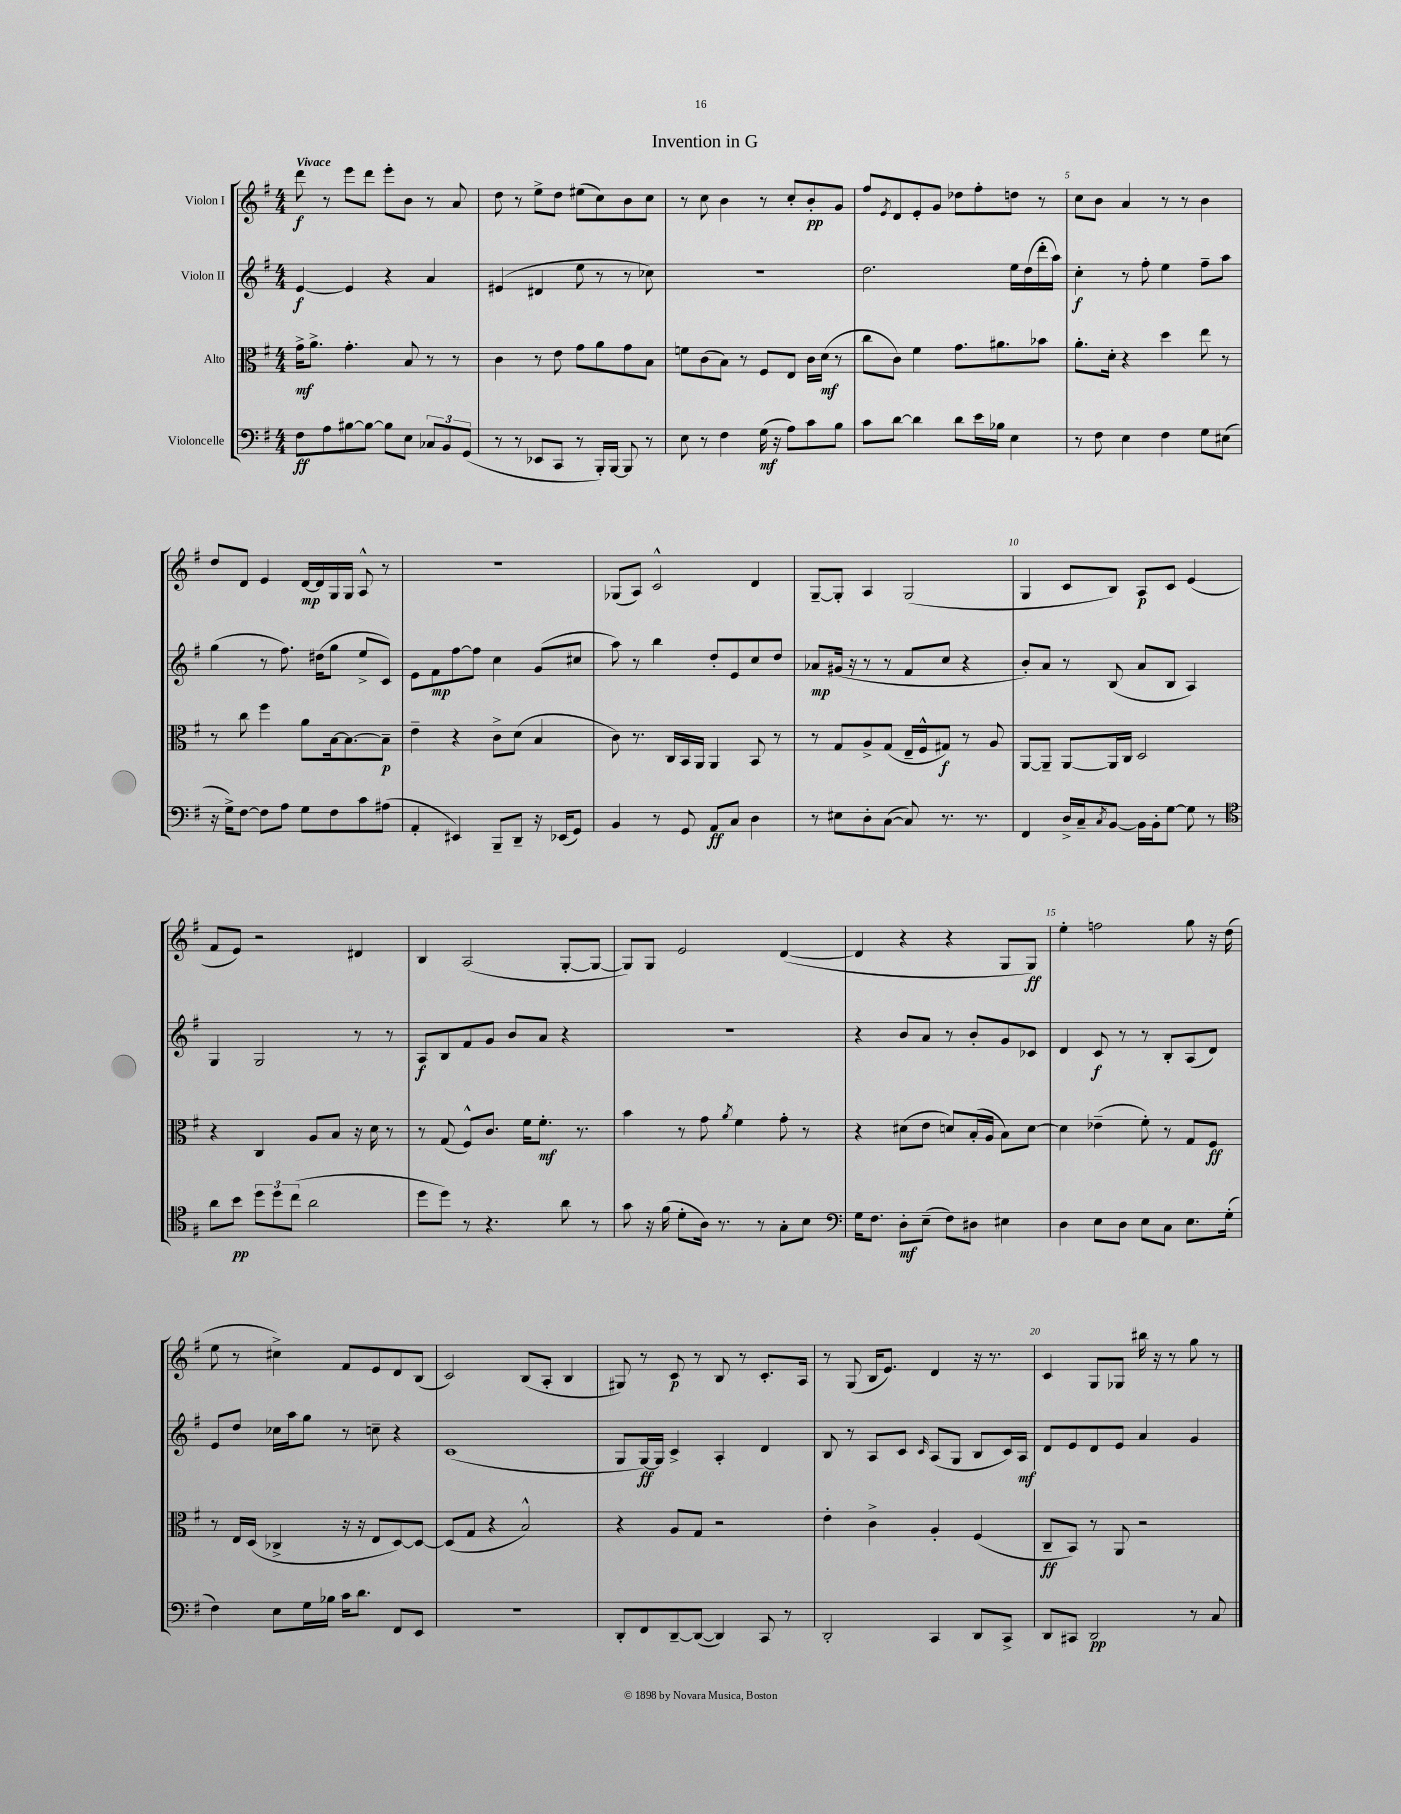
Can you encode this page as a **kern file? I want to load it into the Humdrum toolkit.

**kern	**kern	**kern	**kern
*staff4	*staff3	*staff2	*staff1
*clefF4	*clefC3	*clefG2	*clefG2
*k[f#]	*k[f#]	*k[f#]	*k[f#]
*M4/4	*M4/4	*M4/4	*M4/4
8F#\L	16g^\LK	[4e/	8ddd\
.	8.a^\J	.	.
8A\	.	.	8r
[8B#\	4.g'\	4e/]	8eee\L
8B#\_J	.	.	8ddd\J
8B#\]L	.	4r	8eee'\L
8E\J	8B/	.	8b\J
12C-/L	8r	4a/	8r
12BB/	.	.	.
.	8r	.	8a/
(12GG/J	.	.	.
=	=	=	=
8r	4c\	(4e#/	8dd\
8r	.	.	8r
8EE-/L	8r	4d#/	8ee^\L
8CC/J	8e\	.	8dd\J
8r	8g\L	8ee\	(8ee#\L
16BBB'/LL)	8a\	8r	8cc\)
[16BBB/JJ	.	.	.
8BBB/]	8g\	8r	8b\
8r	8B\J	8cc-\)	8cc\J
=	=	=	=
8E\	8f\L	1r	8r
8r	(8c\	.	8cc\
4F#\	8B\J)	.	4b\
.	8r	.	.
(16G\	8F#/L	.	8r
16r	.	.	.
8A\L)	8E/J	.	8cc'/L
8c\	16c\LL	.	8b'/
.	(16d\JJ	.	.
8B\J	8r	.	8g/J
=	=	=	=
8c\L	8cc\L	2.dd\	8ff#/L
.	.	.	8qe/
[8d\J	8c\J)	.	8d/
4d\]	4f#\	.	8e'/
.	.	.	8g/J
8d\L	8.g\L	.	8dd-\L
16e\L	.	.	8ff#'\
16B-\JJ	8.a#\	.	.
4E\	.	16ee\LL	8dd\J
.	.	(16dd\	.
.	8b-\J	16ddd'\	8r
.	.	16aa\JJ)	.
=	=	=	=
8r	8.a'\L	4cc'\	8cc\L
8F#\	.	.	8b\J
.	16d'\Jk	.	.
4E\	4r	8r	4a/
.	.	8ff#'\	.
4F#\	4dd\	4ee\	8r
.	.	.	8r
8G\L	8ee\	8ff#~\L	4b\
(8E#\J	8r	8aa\J	.
=	=	=	=
16r	8r	(4gg\	8dd/L
16G^\LK)	.	.	.
[8F#\J	8cc\	.	8d/J
8F#\]L	4ff#\	8r	4e/
8A\J	.	8.ff#\)	.
8G\L	8a\L	.	[16d/LL
.	.	(16dd#\LK	16d/]
8F#\	[16B\k	8gg\J	16G/
.	8.B\_	.	16G/JJ
8c\	.	8ee^/L	8A^^/
(8A#\J	8B~\]J	8c/J)	8r
=	=	=	=
4AA'/	4e~\	8e\L	1r
.	.	8f#\	.
4EE#/)	4r	[8ff#\	.
.	.	8ff#\]J	.
8BBB~/L	8c^\L	4cc\	.
8DD~/J	(8d\J	.	.
16r	4B/	(8g/L	.
(16EE-/LK	.	.	.
8GG/J)	.	8cc#/J	.
=	=	=	=
4BB/	8c\)	8aa\)	(8G-/L
.	8.r	8r	8A/J)
8r	.	4bb\	2c^^/
.	16C/LL	.	.
8GG/	16BB/	.	.
.	16AA/JJ	.	.
8AA/L	4AA/	8dd'/L	.
8C/J	.	8e/	.
4D\	8BB/	8cc/	4d/
.	8r	8dd/J	.
=	=	=	=
8r	8r	8a-/L	[8G~/L
8E#\L	8G/L	(16g#/Jk	8G'/]J
.	.	16r	.
8D'\	8A^/	8r	4A/
([8C\J	(8G/J	8r	.
8C/])	16E~/LL	8f#/L	(2G/
.	16F#^^/J	.	.
8.r	8G#/J)	8cc/J	.
.	8r	4r	.
8.r	.	.	.
.	8A/	.	.
=	=	=	=
4FF#/	[8AA/L	8b'/L)	4G/
.	8AA~/]J	8a/J	.
16D^/LL	[8AA/L	8r	8c/L
16C~/J	.	.	.
8qC/	.	.	.
[8BB/J	16AA/]L	(8B/	8B/J)
.	16C/JJ	.	.
16BB\]LL	2D/	8a/L	8A/L
16BB'\J	.	.	.
[8G\J	.	8B/J	8c/J
8G\]	.	4A/)	(4e/
8r	.	.	.
=	=	=	=
*clefC4	*	*	*
8a\L	4r	4G/	8f#/L
8b\J	.	.	8e/J)
12dd\L	4C/	2G/	2r
12dd\	.	.	.
(12cc\J	.	.	.
2a\	8A/L	.	.
.	8B/J	.	.
.	16r	8r	4d#/
.	16d\	.	.
.	8r	8r	.
=	=	=	=
8dd\L	8r	8A/L	4B/
8dd\J)	(8G/	8B/	.
8r	8F#^^/L)	8f#/	(2A/
4.r	8.c/J	8g/J	.
.	.	8b/L	.
.	16f#\LK	.	.
.	8.f#'\J	8a/J	.
8a\	.	4r	[8G'/L
.	8.r	.	.
8r	.	.	8G/_J
=	=	=	=
8g\	4b\	1r	8G/]L)
16r	.	.	8G/J
(16f#\	.	.	.
8d'\L	8r	.	2e/
16A\Jk)	8g\	.	.
8.r	.	.	.
.	8qa/	.	.
.	4f#\	.	.
8r	.	.	.
8G'\L	8g'\	.	([4d/
8B\J	8r	.	.
=	=	=	=
*clefF4	*	*	*
16G\LK	4r	4r	4d/]
8.F#\J	.	.	.
8D'\L	(8d#\L	8b/L	4r
(8E~\J	8e\J	8a/J	.
8F#\L)	8d/L)	8r	4r
8D#\J	(16B'/L	8b'/L	.
.	16A/JJ	.	.
4E#\	8B\L)	8g/	8G/L
.	[8d\J	8c-/J	8G/J)
=	=	=	=
4D\	4d\]	4d/	4ee'\
8E\L	(4e-~\	8c/	2ff\
8D\J	.	8r	.
8E\L	8f#'\)	8r	.
8C\J	8r	8B'/L	.
8.E\L	8G/L	(8A/	8gg\
.	8F#/J	8d/J)	16r
(16G'\Jk	.	.	(16dd\
=	=	=	=
4F#\)	8r	8e/L	8ee\
.	16E/LL	8dd/J	8r
.	(16D/JJ	.	.
8E\L	4C-^/	16cc-\LL	4cc#^\)
.	.	16aa\J	.
16G\L	.	8gg\J	.
16B-\JJ	.	.	.
16c\LK	16r	8r	8f#/L
8.d\J	16r	.	.
.	8E/L	8cc~\	8e/
8FF#/L	[8D/)	4r	8d/
8EE/J	8D/_J	.	(8B/J
=	=	=	=
1r	(8D/]L	(1c	2c/)
.	8G/J	.	.
.	4r	.	.
.	2B^^/)	.	(8B/L
.	.	.	8A'/J
.	.	.	4B/
=	=	=	=
8DD'/L	4r	8G/L	8G#/)
8FF#/	.	[16G/L)	8r
.	.	16G/]JJ	.
[8DD~/	8A/L	4c^/	8c/
(8DD/_J	8G/J	.	8r
4DD/])	2r	4A'/	8B/
.	.	.	8r
8CC/	.	4d/	8.c'/L
8r	.	.	.
.	.	.	16A/Jk
=	=	=	=
2DD'/	4e'\	8B/	8r
.	.	8r	(8G/
.	4c^\	8A/L	16B/LK
.	.	.	8.e/J)
.	.	8c/J	.
.	.	16qqc/	.
4CC/	4A'/	(8A/L	4d/
.	.	8G/J	.
8DD/L	(4F#/	8B/L	16r
.	.	.	8.r
8CC^/J	.	16c/L)	.
.	.	16A/JJ	.
=	=	=	=
8DD/L	8C~/L	8d/L	4c/
8CC#/J	8BB/J)	8e/	.
2DD/	8r	8d/	8G/L
.	8AA/	8e/J	8G-/J
.	2r	4a/	16bb#\
.	.	.	16r
.	.	.	8r
8r	.	4g/	8gg\
8C/	.	.	8r
==	==	==	==
*-	*-	*-	*-
